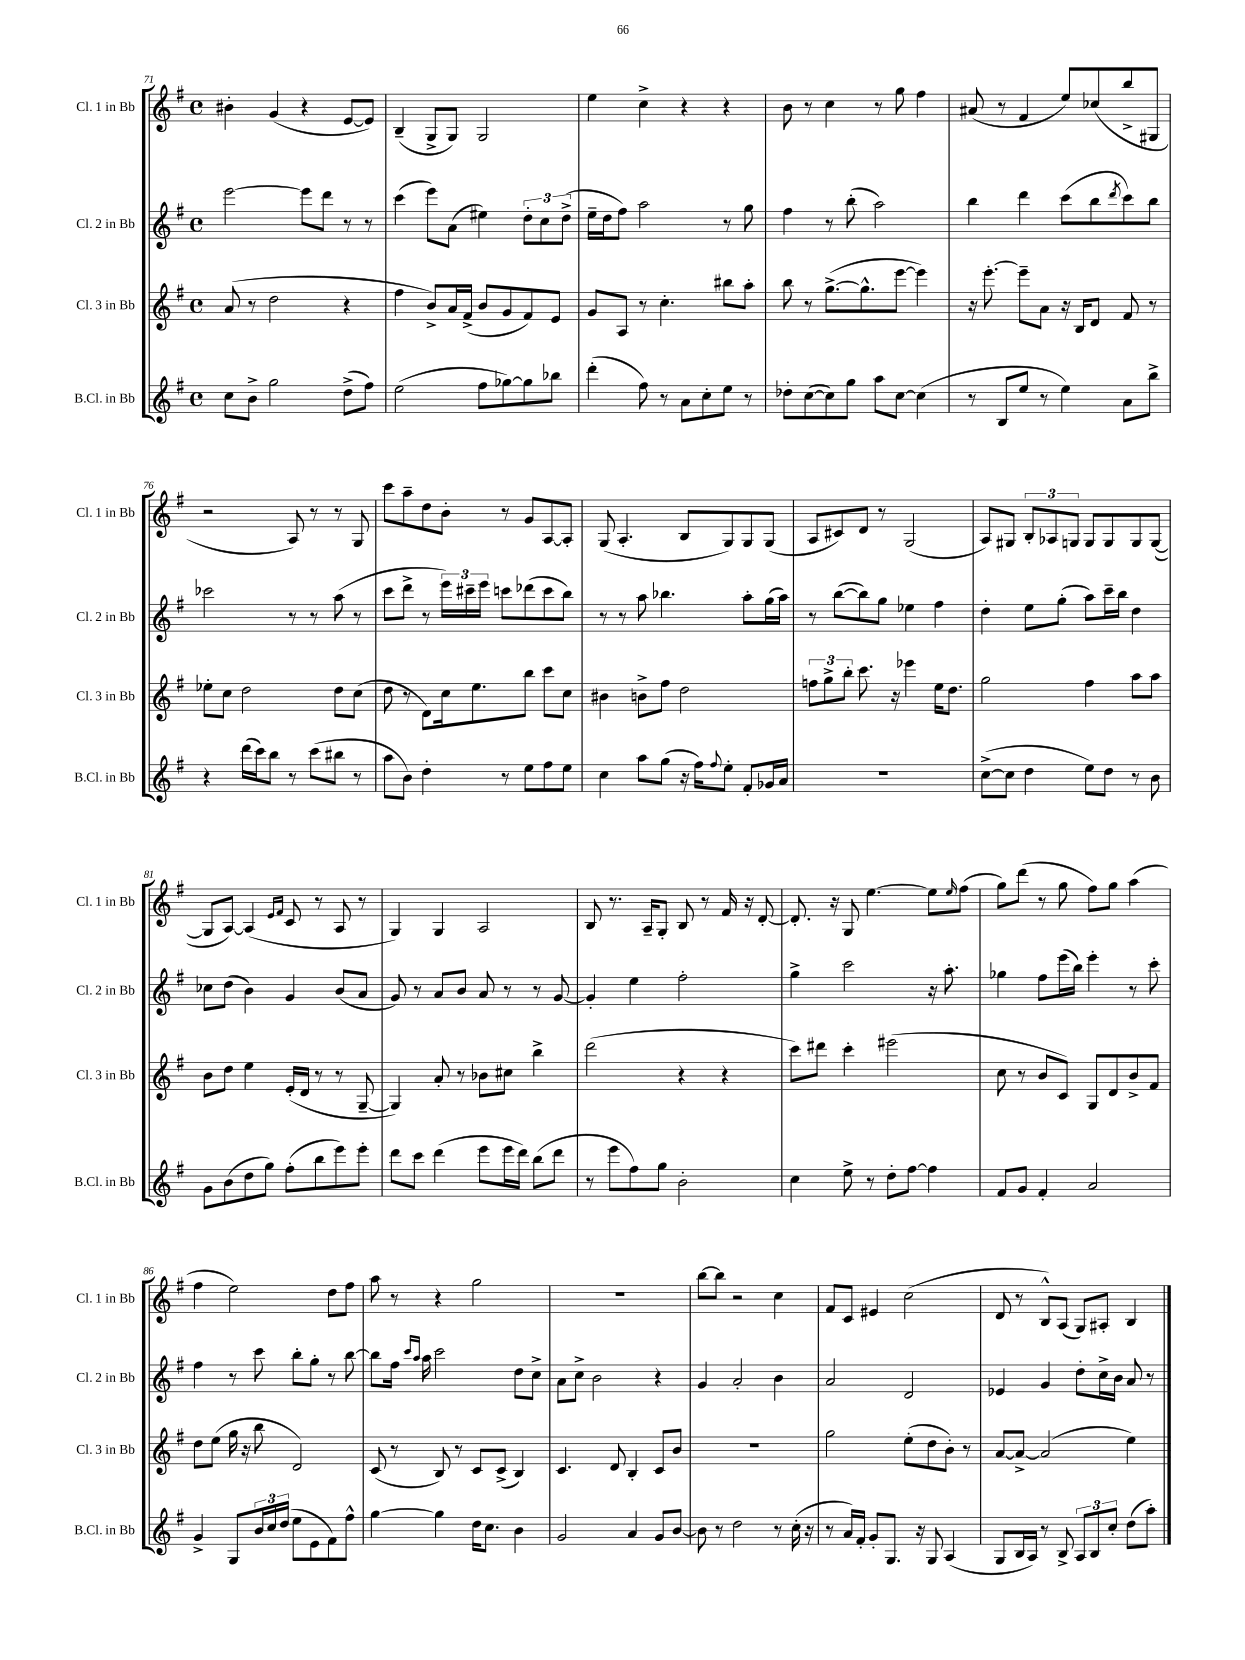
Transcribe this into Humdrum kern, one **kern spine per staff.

**kern	**kern	**kern	**kern
*staff4	*staff3	*staff2	*staff1
*clefG2	*clefG2	*clefG2	*clefG2
*k[f#]	*k[f#]	*k[f#]	*k[f#]
*M4/4	*M4/4	*M4/4	*M4/4
*met(c)	*met(c)	*met(c)	*met(c)
8cc\L	(8a/	[2eee\	4b#'\
8b^\J	8r	.	.
2gg\	2dd\	.	(4g/
.	.	8eee\]L	4r
.	.	8ddd\J	.
(8dd^\L	4r	8r	[8e/L
8ff#\J)	.	8r	8e/]J)
=	=	=	=
(2ee\	4ff#\	(4ccc\	(4B~/
.	8b^/L)	8eee\L)	8G^/L
.	16a/L	(8a\J	8G/J)
.	(16f#^/JJ	.	.
8ff#\L	8b/L	4ee#\)	2G/
[8gg-\)	8g/	.	.
8gg-\]	8f#/)	12dd'\L	.
.	.	12cc\	.
8bb-\J	8e/J	.	.
.	.	(12dd^\J	.
=	=	=	=
(4ddd'\	8g/L	16ee~\LL	4ee\
.	.	16dd\J	.
.	8A/J	8ff#\J)	.
8ff#\)	8r	2aa\	4cc^\
8r	4.cc'\	.	.
8a\L	.	.	4r
8cc'\	.	.	.
8ee\J	8bb#\L	8r	4r
8r	8aa'\J	8gg\	.
=	=	=	=
8dd-'\L	8bb\	4ff#\	8b\
([8cc\	8r	.	8r
8cc\])	([8.gg^\L	8r	4cc\
8gg\J	.	(8bb'\	.
.	8.gg^^\]	.	.
8aa\L	.	2aa\)	8r
[8cc\J	[8eee\J	.	8gg\
(4cc\]	4eee\])	.	4ff#\
=	=	=	=
8r	16r	4bb\	(8a#/
.	[8.eee'\	.	.
8B/L	.	.	8r
8ee/J	8eee~\]L	4ddd\	4f#/
8r	8a\J	.	.
4ee\)	16r	(8ccc\L	8ee/L)
.	16B/LK	.	.
.	8d/J	8bb\	(8cc-/
.	.	8qddd/	.
8a\L	8f#/	8ccc\)	8bb^/
8bb^\J	8r	8bb\J	8G#/J
=	=	=	=
4r	8ee-'\L	2ccc-\	2r
.	8cc\J	.	.
(16ddd\LL	2dd\	.	.
16ccc\J)	.	.	.
8bb\J	.	.	.
8r	.	8r	8A/)
(8ccc\L	.	8r	8r
8bb#\J	8dd\L	(8aa\	8r
8r	(8cc\J	8r	8G/
=	=	=	=
8aa\L	8dd\	8ccc\L	8ccc\L
8b\J)	8r	8ddd^\J	8aa~\
4dd'\	8d\L)	8r	8dd\
.	16cc\k	24eee\LL)	8b'\J
.	.	24ccc#~\	.
.	8.ee\	.	.
.	.	24eee\JJ	.
8r	.	8ccc\L	8r
8ee\L	8bb\J	(8ddd-\	8g/L
8ff#\	8ccc\L	8ccc\	[8A/
8ee\J	8cc\J	8bb\J)	8A'/]J
=	=	=	=
4cc\	4b#\	8r	(8G/
.	.	8r	4.A'/
8aa\L	8b^\L	8aa\	.
(8gg\J	8ff#\J	4.bb-\	.
16r	2dd\	.	8B/L
16ff#\LK)	.	.	.
8qqff#/	.	.	.
8ee'\J	.	.	8G/)
8f#'/L	.	8aa'\L	8G/
16g-/L	.	(16gg\L	(8G/J
16a/JJ	.	16aa\JJ)	.
=	=	=	=
1r	12ff\L	8r	8A/L
.	12gg^\	.	.
.	.	([8bb\L	8c#/)
.	12bb'\J	.	.
.	8.ccc\	8bb\])	8d/J
.	.	8gg\J	8r
.	16r	.	.
.	4eee-\	4ee-\	(2G/
.	16ee\LK	4ff#\	.
.	8.dd\J	.	.
=	=	=	=
([8cc^\L	2gg\	4dd'\	8A/L)
8cc\]J	.	.	8G#/J
4dd\	.	8ee\L	12B'/L
.	.	.	12A-/
.	.	(8gg'\J	.
.	.	.	12G/J
8ee\L)	4ff#\	8aa\L)	8G/L
8dd\J	.	16ccc~\L	8G/
.	.	16bb\JJ	.
8r	8aa\L	4dd\	8G/
8b\	8aa\J	.	([8G/J
=	=	=	=
8g\L	8b\L	8cc-\L	8G/]L
(8b\	8dd\J	(8dd\J	[8A/J)
8dd\	4ee\	4b\)	(4A/]
8gg\J)	.	.	.
.	.	.	16qqe/LL
.	.	.	16qqf#/JJ
(8ff#'\L	(16e'/LL	4g/	8c/
.	16d/JJ	.	.
8bb\	8r	.	8r
8eee\)	8r	(8b/L	8A/
8eee'\J	[8G~/	8a/J	8r
=	=	=	=
8ddd\L	4G/])	8g/)	4G/)
8ccc\J	.	8r	.
(4ddd\	8a'/	8a/L	4G/
.	8r	8b/J	.
8eee\L	8b-\L	8a/	2A/
16eee\L	8cc#\J	8r	.
16ddd\JJ)	.	.	.
(8bb\L	4bb^\	8r	.
8ddd\J	.	[8g/	.
=	=	=	=
8r	(2ddd\	4g'/]	8B/
8eee\L	.	.	8.r
8ff#\)	.	4ee\	.
.	.	.	16A~/LK
8gg\J	.	.	8G'/J
2b'\	4r	2ff#'\	8B/
.	.	.	8r
.	4r	.	16f#/
.	.	.	16r
.	.	.	[8d'/
=	=	=	=
4cc\	8ccc\L)	4gg^\	8.d'/]
.	8ddd#\J	.	.
.	.	.	16r
8ee^\	4ccc'\	2ccc\	8G/
8r	.	.	[4.ee\
8dd'\L	(2eee#\	.	.
[8ff#\J	.	.	.
4ff#\]	.	16r	8ee\]L
.	.	8.aa'\	.
.	.	.	16qqee/
.	.	.	(8ff#\J
=	=	=	=
8f#/L	8cc\	4gg-\	8gg\L)
8g/J	8r	.	(8ddd\J
4f#'/	8b/L	8ff#\L	8r
.	8c/J)	(16eee\L	8gg\
.	.	16bb\JJ)	.
2a/	8G/L	4eee'\	8ff#\L)
.	8d/	.	8gg\J
.	8b^/	8r	(4aa\
.	8f#/J	8ccc'\	.
=	=	=	=
4g^/	8dd\L	4ff#\	4ff#\
.	(8ee\J	.	.
8G/L	16gg\	8r	2ee\)
.	16r	.	.
24b/L	8bb\	8ccc\	.
24cc/	.	.	.
(24dd/JJ	.	.	.
8ee\L	2d/)	8bb'\L	.
8e\	.	8gg'\J	.
8f#\)	.	8r	8dd\L
8ff#^^\J	.	[8bb\	8ff#\J
=	=	=	=
[4gg\	(8c/	8bb\]L	8aa\
.	8r	16ff#\Jk	8r
.	.	16qqccc/LL	.
.	.	16qqaa/JJ	.
.	.	16aa\	.
4gg\]	8B/)	2ccc\	4r
.	8r	.	.
16dd\LK	8c/L	.	2gg\
8.cc\J	.	.	.
.	(8c^/J	.	.
4b\	4B/)	8dd\L	.
.	.	8cc^\J	.
=	=	=	=
2g/	4.c/	8a\L	1r
.	.	8cc^\J	.
.	.	2b\	.
.	8d/	.	.
4a/	4B'/	.	.
8g/L	8c/L	4r	.
[8b/J	8b/J	.	.
=	=	=	=
8b\]	1r	4g/	[8bb\L
8r	.	.	8bb\]J
2dd\	.	2a'/	2r
8r	.	4b\	4cc\
(16cc'\	.	.	.
16r	.	.	.
=	=	=	=
8r	2gg\	2a/	8f#/L
16a/LL)	.	.	8c/J
16f#'/JJ	.	.	.
8g'/L	.	.	4e#/
8.G/J	.	.	.
.	(8ee'\L	2d/	(2cc\
16r	.	.	.
8G/	8dd\	.	.
(4A/	8b'\J)	.	.
.	8r	.	.
=	=	=	=
8G/L	[8a/L	4e-/	8d/
16B/L	8a^/_J	.	8r
16A/JJ)	.	.	.
8r	(2a/]	4g/	8B^^/L)
8B^/	.	.	(8A/J
12A/L	.	8dd'\L	8G/L)
12B/	.	.	.
.	.	16cc^\L	8A#'/J
12cc'/J	.	.	.
.	.	16b\JJ	.
(8dd\L	4ee\)	8a/	4B/
8aa'\J)	.	8r	.
==	==	==	==
*-	*-	*-	*-
